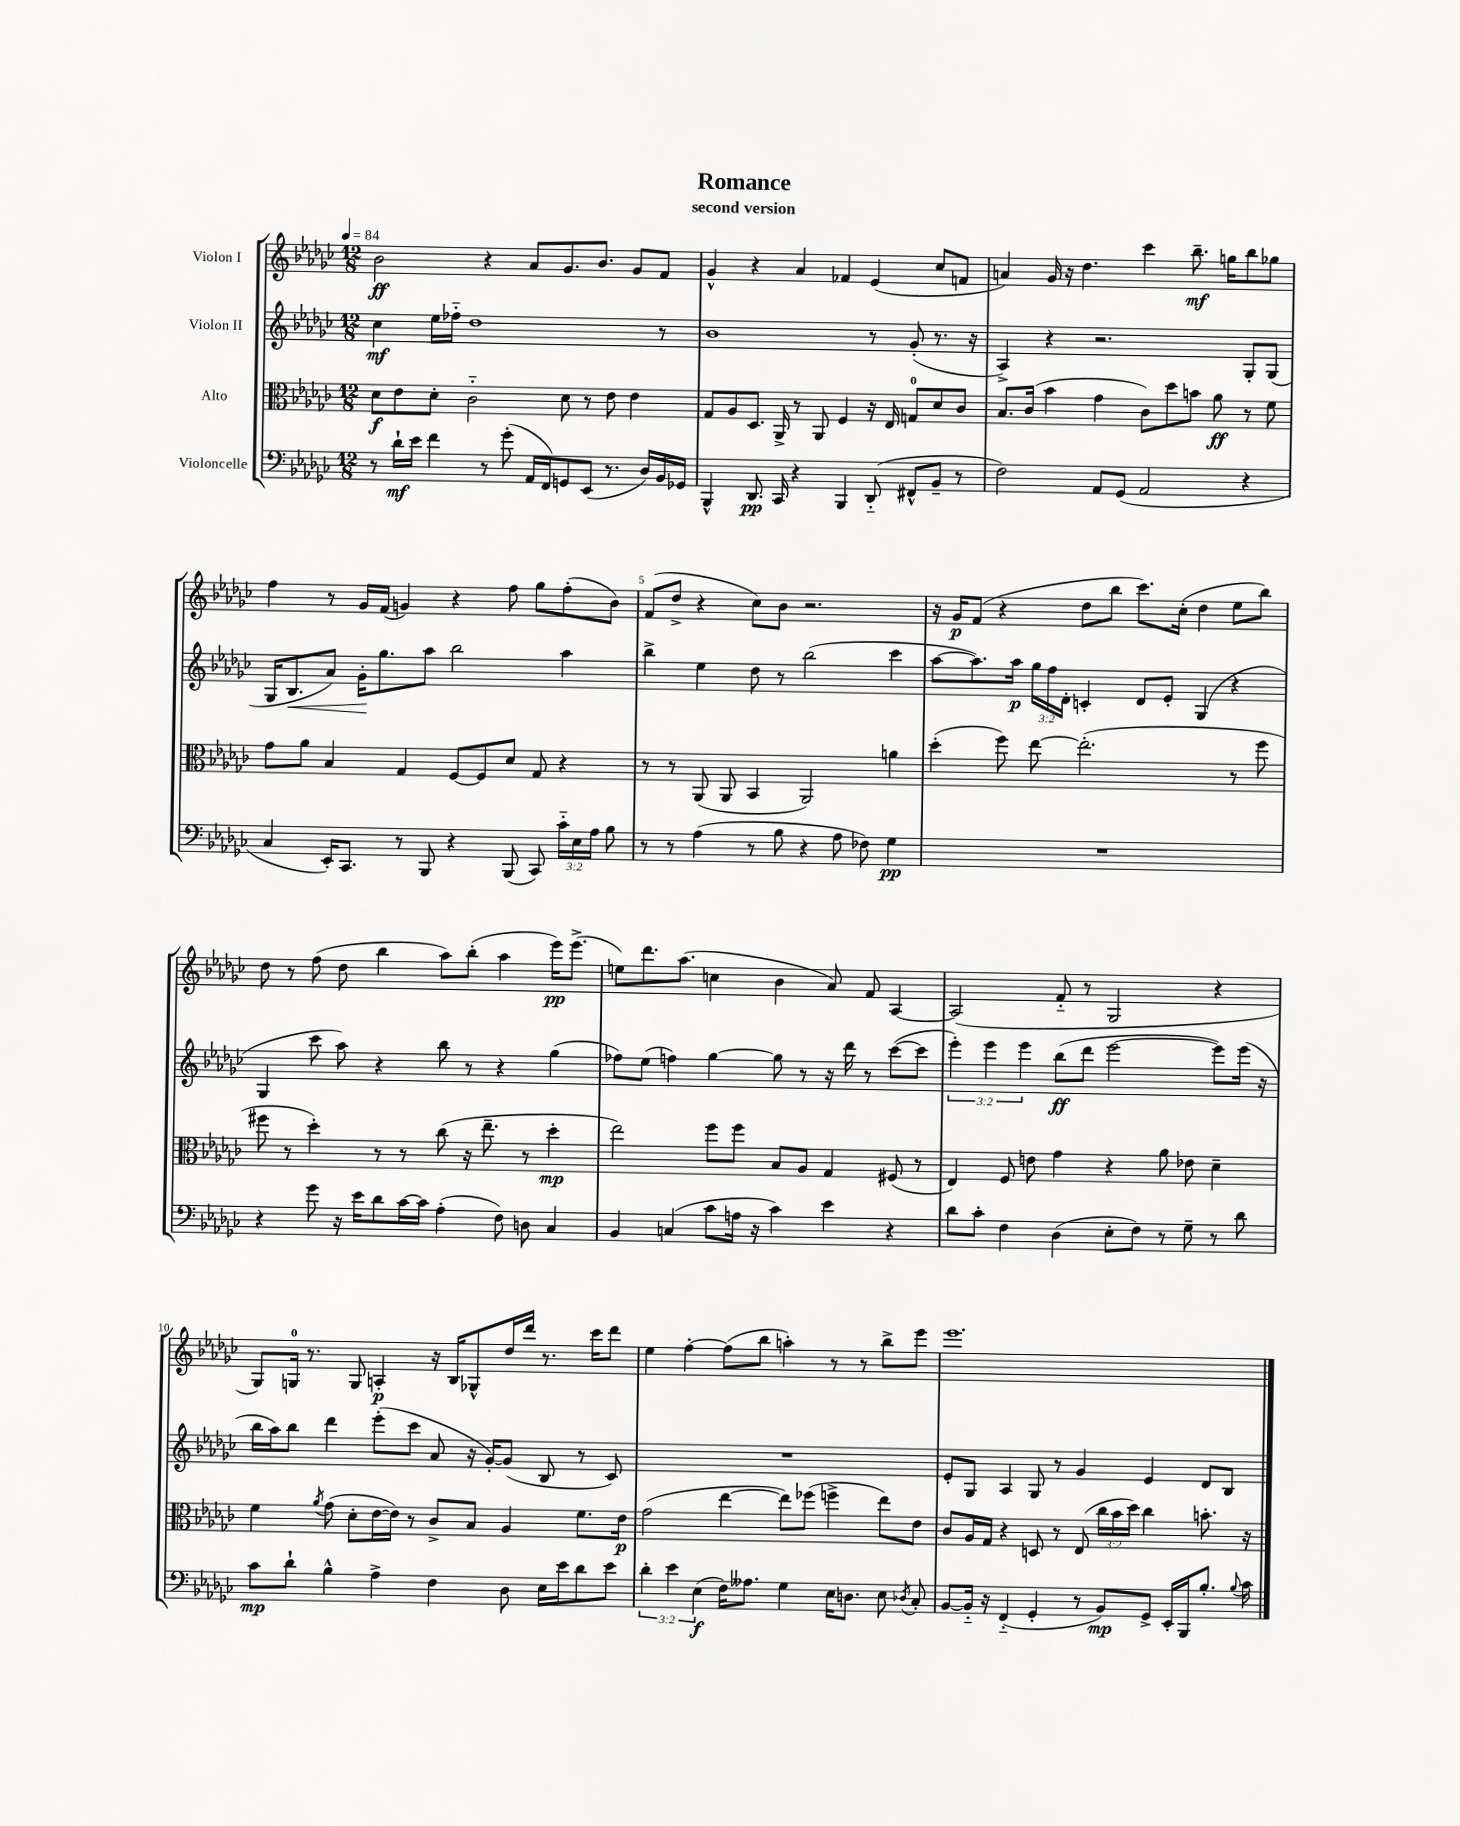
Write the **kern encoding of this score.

**kern	**kern	**kern	**kern
*staff4	*staff3	*staff2	*staff1
*clefF4	*clefC3	*clefG2	*clefG2
*k[b-e-a-d-g-c-]	*k[b-e-a-d-g-c-]	*k[b-e-a-d-g-c-]	*k[b-e-a-d-g-c-]
*M12/8	*M12/8	*M12/8	*M12/8
*MM84	*MM84	*MM84	*MM84
8r	8d-	4cc-	2b-
16d-`	8e-	.	.
16e-	.	.	.
4f	8d-'	16ee-	.
.	.	16ff-'~	.
.	2c-'~	1dd-	.
8r	.	.	4r
(8g-'	.	.	.
16AA-	.	.	8a-
16FF)	.	.	.
8GG	8d-	.	8.g-
(8EE-	8r	.	.
.	.	.	8.b-
8.r	8e-	.	.
.	4e-	.	8g-
16D-)	.	.	.
16BB-	.	8r	8f
16GG-	.	.	.
=	=	=	=
4BBB-^^	8G-	1b-	4g-^^
.	8A-	.	.
8.DD-	8.D-	.	4r
16CC-	16AA-^	.	.
4r	8r	.	4a-
.	8AA-	.	.
4BBB-	4F	.	4f-
(8DD-'~	16r	8r	(4e-
.	16E-	.	.
8FF#^^	8G	(8g-'	.
8BB-~	8d-	8.r	8cc-
8r	8c-	.	8f
.	.	16r	.
=	=	=	=
2F)	8.B-	4A-^)	4a)
.	(16c-	.	.
.	4b-	4r	16g-
.	.	.	16r
.	.	.	4.dd-
8AA-	4g-	2.r	.
(8GG-	.	.	.
2AA-	8c-)	.	4ccc-
.	8dd-	.	.
.	8b	.	8.bb-~
.	8a-	.	.
.	.	.	16gg
4r	8r	8G-'	8bb-
.	8f	(8G-	8gg-
=	=	=	=
4C-	8g-	16G-	4ff
.	.	8.B-	.
.	8a-	.	.
16EE-')	4B-	8a-)	8r
8.CC-	.	.	.
.	.	16g-'	16g-
.	.	8.gg-	(16f
8r	4G-	.	4g)
8BBB-	.	8aa-	.
4r	[8F	2bb-	4r
.	8F]	.	.
(8BBB-	8d-	.	8ff
8CC-)	8G-	.	8gg-
24c-'~	4r	4aa-	(8ff'
24E-	.	.	.
24A-	.	.	.
8B-	.	.	8b-)
=	=	=	=
8r	8r	4bb-^	(8f
8r	8r	.	8dd-^
(4A-	(8AA-	4ee-	4r
.	8AA-	.	.
8r	4BB-	8dd-	8cc-)
8B-	.	8r	8b-
4r	2AA-)	(2bb-	2.r
8A-	.	.	.
8F-)	.	.	.
4G-	4a	4ccc-	.
=	=	=	=
1.r	(4dd-'	[8aa-	16r
.	.	.	16g-
.	.	8.aa-])	(8f
.	8ff)	.	4r
.	.	16aa-	.
.	[8ee-	24gg-	.
.	.	24ff	.
.	.	24d-'	.
.	(2.ee-']	4c'	8dd-
.	.	.	8bb-
.	.	8d-	8.ccc-)
.	.	8e-'	.
.	.	.	(16cc-'
.	.	(4G-	4dd-
.	8r	4r	8ee-
.	8ff	.	8bb-)
=	=	=	=
4r	8ff#	4G-	8dd-
.	8r	.	8r
8g-	4dd-')	8ccc-	(8ff
16r	.	8aa-)	8dd-
16e-	.	.	.
8d-	8r	4r	4bb-
[16c-	8r	.	.
16c-]	.	.	.
(4A-'	(8cc-	8bb-	8aa-)
.	16r	8r	(8bb-'
.	8.ee-~	.	.
8F)	.	4r	4aa-
8D	8r	.	.
4C-	4dd-'	(4gg-	16eee-)
.	.	.	(8.eee-^
=	=	=	=
4BB-	2ee-)	8ff-)	8ee)
.	.	(8ee-	8.ddd-
(4C	.	4ff)	.
.	.	.	(8.aa-
8c-	8ff	[4gg-	4cc
16A	8ff	.	.
16r	.	.	.
4c-)	8B-	8gg-]	4b-
.	8A-	8r	.
4e-	4G-	16r	8a-)
.	.	16ddd-	.
.	.	8r	8f
4r	(8F#	([8ccc-	[4A-
.	8r	8ccc-]	.
=	=	=	=
8d-	4E-)	6eee-')	(2A-]
8c-'	.	.	.
.	.	6eee-	.
4F	8F	.	.
.	.	6eee-	.
.	8e	.	.
(4D-	4g-	(8bb-	8f'~
.	.	8ddd-	8r
8E-'	4r	[2eee-	2G-
8F)	.	.	.
8r	8a-	.	.
8G-~	8e-	.	.
8r	4d-~	8eee-])	4r
8d-	.	(16eee-	.
.	.	16r	.
=	=	=	=
8c-	4f	16bb-	8G-)
.	.	16aa-)	.
8d-`	.	8bb-	16G
.	.	.	8.r
.	8qa-	.	.
4B-^^	(8g-	4ddd-	.
.	8d-'	.	8G
4A-^	[16e-	(8eee-'	4A'
.	16e-])	.	.
.	8r	8ccc-	.
4F	8c-^	8a-	16r
.	.	.	16B-
.	8B-	16r	8G-^^
.	.	[16g-')	.
8D-	4A-	(8g-]	16dd-
.	.	.	16ddd-
16E-	.	8B-	8.r
16e-	.	.	.
8d-	8.f	8r	.
.	.	.	16ccc-
8e-	.	8c-)	8ddd-
.	16e-	.	.
=	=	=	=
6d-'	(2g-	1.r	4ee-
6e-	.	.	.
.	.	.	[4ff'
(6E-	.	.	.
16F)	[4ee-	.	(8ff]
8.A--	.	.	.
.	.	.	8bb-
4G-	8ee-])	.	4aa')
.	(8ff-	.	.
16E-	4ff^	.	8r
8.D	.	.	.
.	.	.	8r
8E-	8ee-)	.	8bb-^
8qD-	.	.	.
8C-'	8e-	.	8eee-
=	=	=	=
[8BB-	8c-	8e-'	1.eee-
16BB-'~]	16A-	8G-	.
16r	16G-	.	.
(4FF'~	4r	4A-	.
4GG-'	8D	8G-	.
.	8r	8r	.
8r	(8E-	4g-	.
8BB-)	24cc-	.	.
.	24b-	.	.
.	24dd-)	.	.
8GG-^	4cc-	4e-	.
16EE-'	.	.	.
16BBB-	.	.	.
8.B-'	8.b'	8d-	.
.	.	8B-	.
8qqB-	.	.	.
16c-	16r	.	.
==	==	==	==
*-	*-	*-	*-
